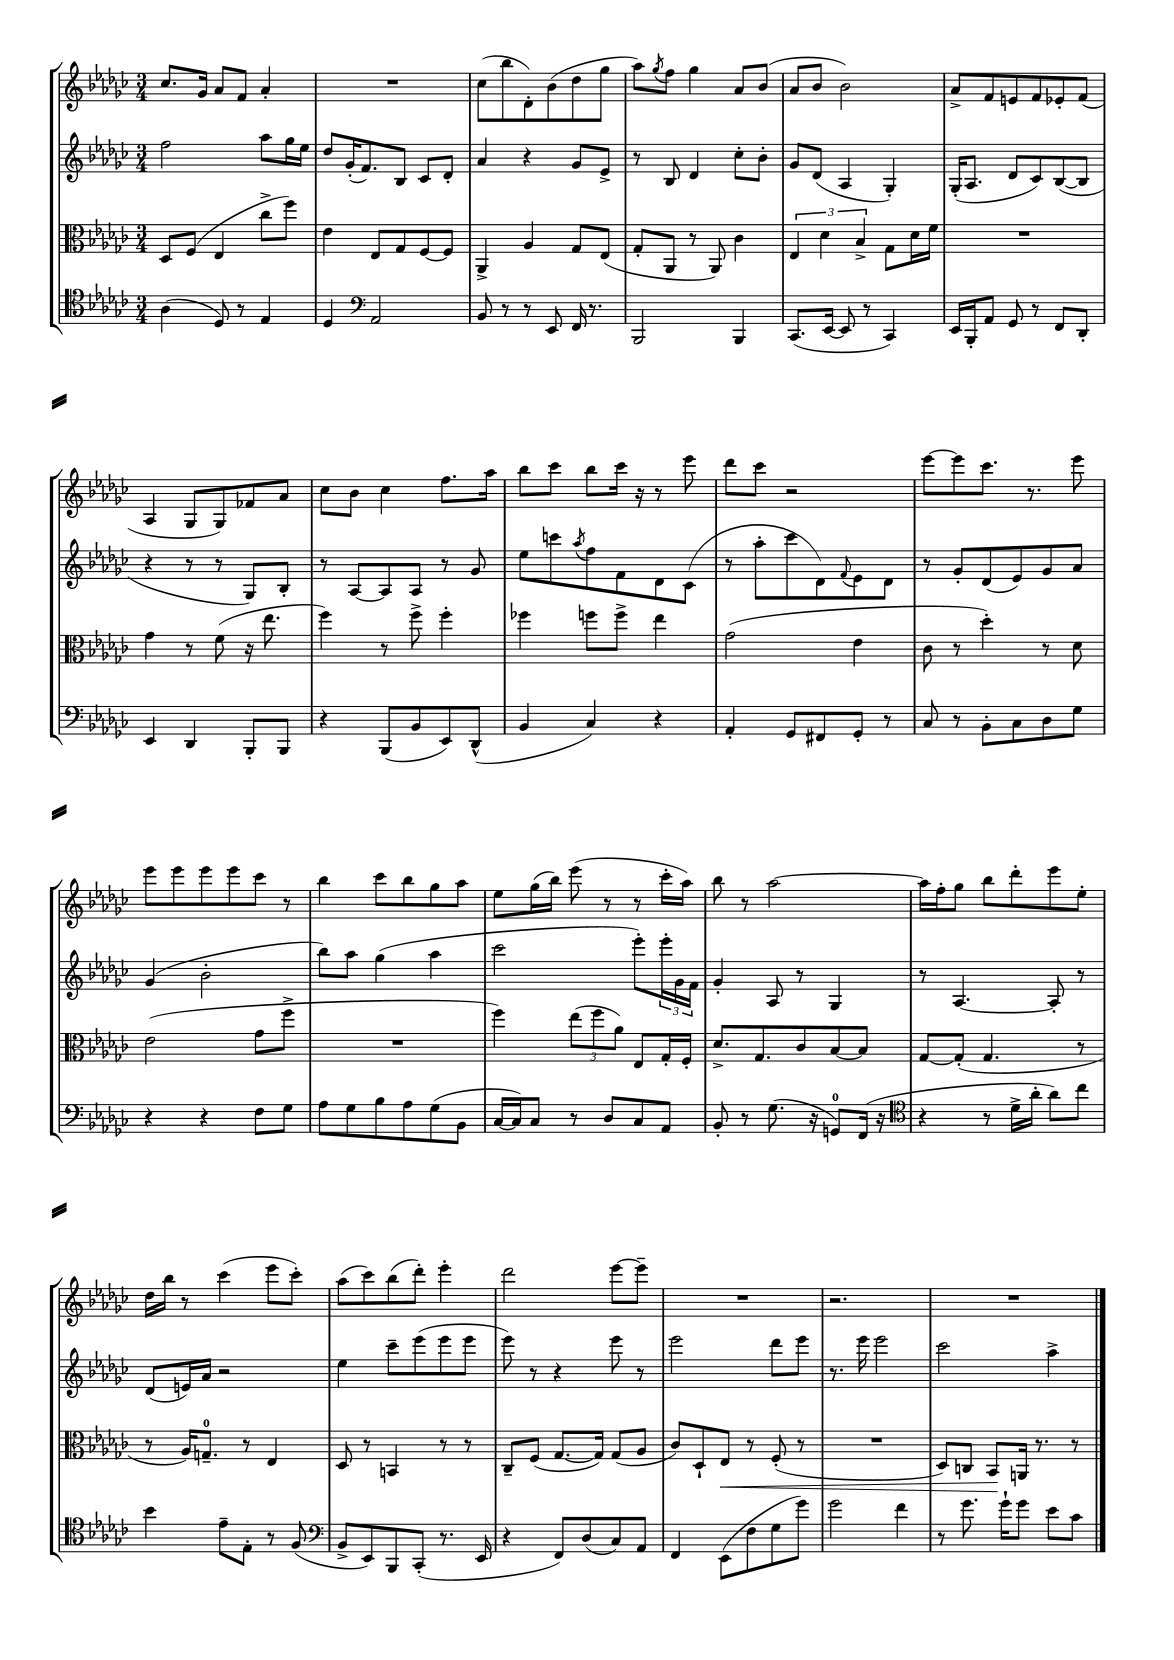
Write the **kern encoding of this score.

**kern	**kern	**dynam	**kern	**kern
*part4	*part3	*part3	*part2	*part1
*staff4	*staff3	*staff3	*staff2	*staff1
*clefC4	*clefC3	*	*clefG2	*clefG2
*k[b-e-a-d-g-c-]	*k[b-e-a-d-g-c-]	*	*k[b-e-a-d-g-c-]	*k[b-e-a-d-g-c-]
*M3/4	*M3/4	*	*M3/4	*M3/4
=11	=11	=11	=11	=11
(4A-\	8D-/L	.	2ff\	8.cc-/L
.	(8F/J	.	.	.
.	.	.	.	16g-/Jk
8D-/)	4E-/	.	.	8a-/L
8r	.	.	.	8f/J
4E-/	8cc-^\L	.	8aa-\L	4a-'/
.	8ff\J)	.	16gg-\L	.
.	.	.	16ee-\JJ	.
=12	=12	=12	=12	=12
4D-/	4e-\	.	8dd-/L	2.r
.	.	.	(16g-'/K	.
.	.	.	8.f/)	.
*clefF4	*	*	*	*
2AA-/	8E-/L	.	.	.
.	8G-/	.	8B-/J	.
.	[8F/	.	8c-/L	.
.	8F/J]	.	8d-'/J	.
=13	=13	=13	=13	=13
8BB-/	4AA-^/	.	4a-/	(8cc-\L
8r	.	.	.	8bb-\
8r	4A-/	.	4r	8d-'\)
8EE-/	.	.	.	(8b-\
16FF/	8G-/L	.	8g-/L	8dd-\
8.r	.	.	.	.
.	(8E-/J	.	8e-^/J	8gg-\J
=14	=14	=14	=14	=14
2BBB-/	8G-'/L	.	8r	8aa-\L)
.	.	.	.	8qgg-/
.	8AA-/J	.	8B-/	8ff\J
.	8r	.	4d-/	4gg-\
.	8AA-/)	.	.	.
4BBB-/	4c-\	.	8cc-'\L	8a-/L
.	.	.	8b-'\J	(8b-/J
=15	=15	=15	=15	=15
(8.CC-/L	6E-/	.	8g-/L	8a-/L
.	.	.	(8d-/J	8b-/J
.	6d-\	.	.	.
[16EE-/Jk	.	.	.	.
8EE-/]	.	.	4A-/	2b-\)
.	6B-^/	.	.	.
8r	.	.	.	.
4CC-/)	8G-\L	.	4G-'/)	.
.	16d-\L	.	.	.
.	16f\JJ	.	.	.
=16	=16	=16	=16	=16
16EE-/LL	2.r	.	(16G-'/KL	8a-^/L
16BBB-'/J	.	.	8.A-/J	.
8AA-/J	.	.	.	8f/
8GG-/	.	.	8d-/L	8en/
8r	.	.	8c-/)	8f/
8FF/L	.	.	([8B-/	8e-X'/
8DD-'/J	.	.	8B-/J]	(8f/J
!!LO:LB:g=z
=17	=17	=17	=17	=17
4EE-/	4g-\	.	4r	4A-/
4DD-/	8r	.	8r	8G-/L
.	(8f\	.	8r	8G-/)
8BBB-'/L	16r	.	8G-/L)	8f-X/
.	8.ee-\	.	.	.
8BBB-/J	.	.	8B-'/J	8a-/J
=18	=18	=18	=18	=18
4r	4ff\)	.	8r	8cc-\L
.	.	.	[8A-/L	8b-\J
(8BBB-/L	8r	.	8A-/]	4cc-\
8BB-/	8ff^\	.	8A-/J	.
8EE-/)	4ff'\	.	8r	8.ff\L
(8DD-^^/J	.	.	8g-/	.
.	.	.	.	16aa-\Jk
=19	=19	=19	=19	=19
4BB-/	4ff-X\	.	8ee-\L	8bb-\L
.	.	.	8cccn\	8ccc-\J
.	.	.	8qaa-/	.
4C-/)	8ffn\L	.	8ff\	8bb-\L
.	8ff^\J	.	8f\	16ccc-\Jk
.	.	.	.	16r
4r	4ee-\	.	8d-\	8r
.	.	.	(8c-\J	8eee-\
=20	=20	=20	=20	=20
4AA-'/	(2g-\	.	8r	8ddd-\L
.	.	.	8aa-'\L	8ccc-\J
8GG-/L	.	.	8ccc-\	2r
8FF#X/	.	.	8d-\)	.
.	.	.	8qqf/	.
8GG-'/J	4e-\	.	8e-\	.
8r	.	.	8d-\J	.
=21	=21	=21	=21	=21
8C-/	8c-\	.	8r	[8eee-\L
8r	8r	.	8g-'/L	8eee-\]
8BB-'\L	4dd-'\)	.	(8d-/	8.ccc-\J
8C-\	.	.	8e-/)	.
.	.	.	.	8.r
8D-\	8r	.	8g-/	.
8G-\J	8d-\	.	8a-/J	8eee-\
!!LO:LB:g=z
=22	=22	=22	=22	=22
4r	(2e-\	.	(4g-/	8eee-\L
.	.	.	.	8eee-\
4r	.	.	2b-'\	8eee-\
.	.	.	.	8eee-\
8F\L	8g-\L	.	.	8ccc-\J
8G-\J	8ff^\J	.	.	8r
=23	=23	=23	=23	=23
8A-\L	2.r	.	8bb-\L)	4bb-\
8G-\	.	.	8aa-\J	.
8B-\	.	.	(4gg-\	8ccc-\L
8A-\	.	.	.	8bb-\
(8G-\	.	.	4aa-\	8gg-\
8BB-\J	.	.	.	8aa-\J
=24	=24	=24	=24	=24
[16C-/LL	4ff\)	.	2ccc-\	8ee-\L
16C-/J])	.	.	.	.
8C-/J	.	.	.	(16gg-\L
.	.	.	.	16bb-\JJ)
8r	(12ee-\L	.	.	(8eee-\
.	12ff\	.	.	.
8D-/L	.	.	.	8r
.	12a-\J)	.	.	.
8C-/	8E-/L	.	8eee-'\L)	8r
8AA-/J	16G-'/L	.	24eee-'\L	16ccc-'\LL
.	.	.	24g-\	.
.	16F'/JJ	.	.	16aa-\JJ)
.	.	.	24f\JJ	.
=25	=25	=25	=25	=25
8BB-'/	8.d-^/L	.	4g-'/	8bb-\
8r	.	.	.	8r
.	8.G-/	.	.	.
(8.G-\	.	.	8A-/	[2aa-\
.	8c-/	.	8r	.
16r	.	.	.	.
8GGn/L)	[8B-/	.	4G-/	.
(16FF/Jk	8B-/J]	.	.	.
16r	.	.	.	.
=26	=26	=26	=26	=26
*clefC4	*	*	*	*
4r	[8G-/L	.	8r	16aa-\LL]
.	.	.	.	16ff'\J
.	(8G-'/J]	.	[4.A-/	8gg-\J
8r	4.G-/	.	.	8bb-\L
16d-^\LL	.	.	.	8ddd-'\
16a-'\JJ	.	.	.	.
8a-\L)	.	.	8A-'/]	8eee-\
8cc-\J	8r	.	8r	8ee-'\J
!!LO:LB:g=z
=27	=27	=27	=27	=27
4b-\	8r	.	(8d-/L	16dd-\LL
.	.	.	.	16bb-\JJ
.	16A-/KL)	.	16en/L)	8r
.	8.Gn~/J	.	16a-/JJ	.
8e-~\L	.	.	2r	(4ccc-\
8E-'\J	8r	.	.	.
8r	4E-/	.	.	8eee-\L
(8F/	.	.	.	8ccc-'\J)
=28	=28	=28	=28	=28
*clefF4	*	*	*	*
8BB-^/L	8D-/	.	4ee-\	(8aa-\L
8EE-/)	8r	.	.	8ccc-\)
8BBB-/	4BBn/	.	8ccc-~\L	(8bb-\
(8CC-'/J	.	.	(8eee-\	8ddd-'\J)
8.r	8r	.	8eee-\	4eee-'\
.	8r	.	8eee-\J	.
16EE-/	.	.	.	.
=29	=29	=29	=29	=29
4r	8C-~/L	.	8eee-\)	2ddd-\
.	(8F/J	.	8r	.
8FF/L)	[8.G-/L	.	4r	.
(8D-/	.	.	.	.
.	16G-/Jk])	.	.	.
8C-/)	(8G-/L	.	8eee-\	[8eee-\L
8AA-/J	8A-/J	.	8r	8eee-~\J]
=30	=30	=30	=30	=30
4FF/	8c-/L)	.	2eee-\	2.r
.	8D-`/	.	.	.
!	!	!LO:HP:b	!	!
(8EE-\L	8E-/J	<	.	.
8F\	8r	.	.	.
8G-\	(8F'/	.	8ddd-\L	.
8g-\J)	8r	.	8eee-\J	.
=31	=31	=31	=31	=31
2g-\	2.r	.	8.r	2.r
.	.	.	16eee-\	.
.	.	.	2eee-\	.
4f\	.	.	.	.
=32	=32	=32	=32	=32
8r	8D-/L)	.	2ccc-\	2.r
8.g-\	8Cn/J	.	.	.
.	8BB-/L	.	.	.
16g-`\KL	.	.	.	.
8g-\J	16AAn/Jk	[	.	.
.	8.r	.	.	.
8e-\L	.	.	4aa-^\	.
8c-\J	8r	.	.	.
==	==	==	==	==
*-	*-	*-	*-	*-
